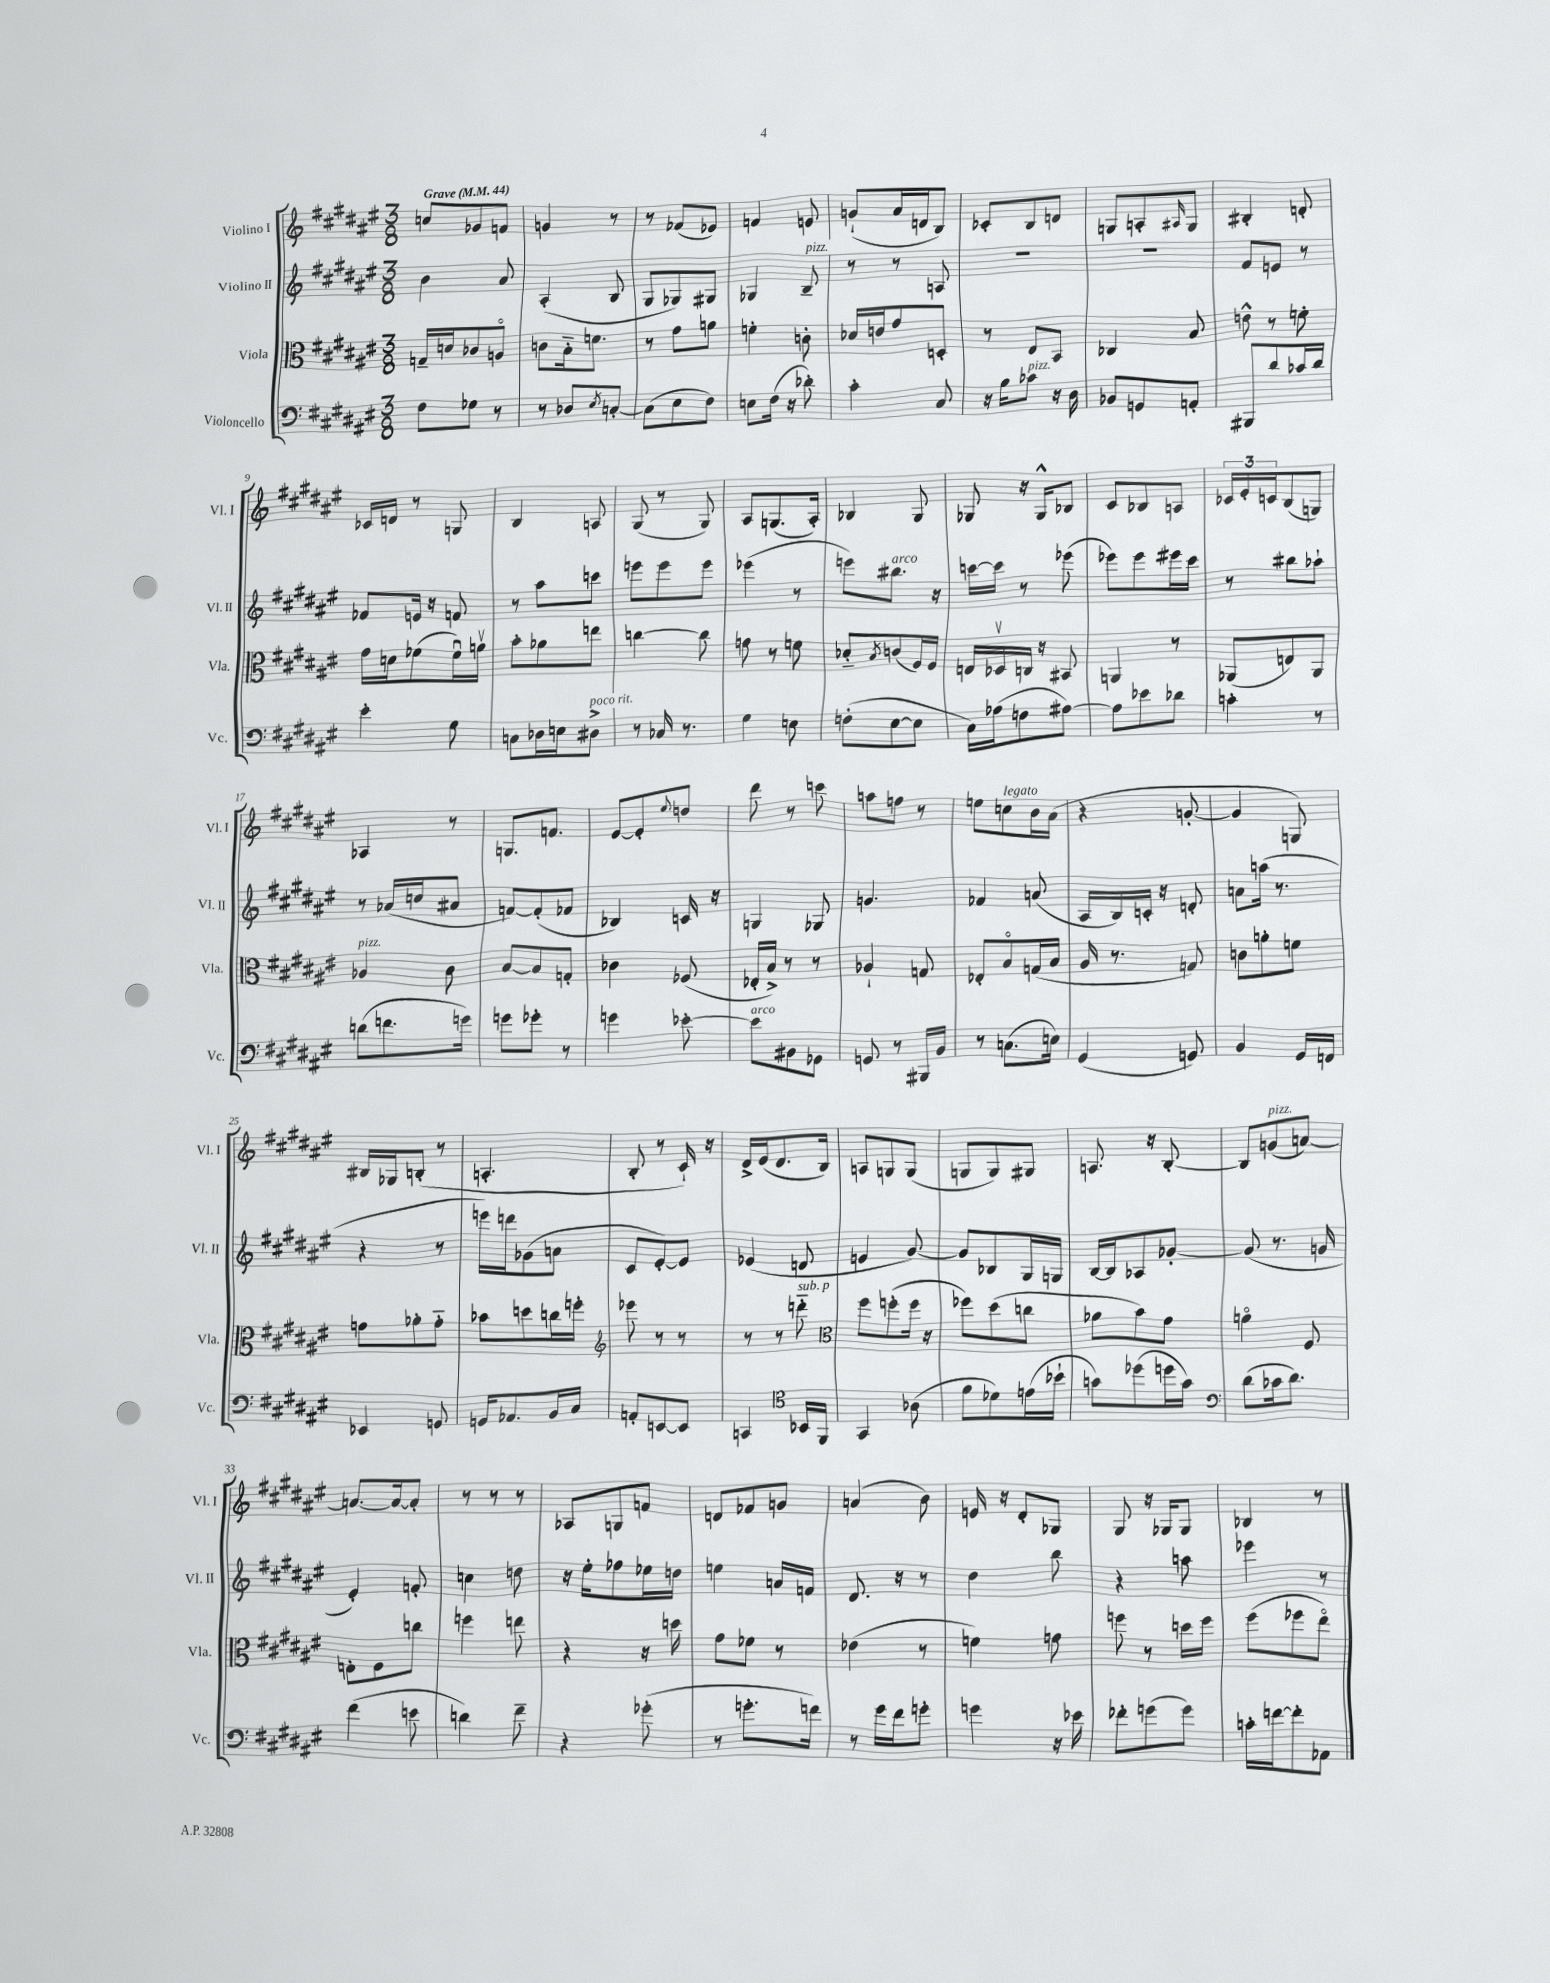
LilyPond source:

<<
\new StaffGroup <<
\new Staff = "s0" \with { instrumentName = "Violino I" shortInstrumentName = "Vl. I" } {
    \clef treble \key fis \major \numericTimeSignature \time 3/8 \tempo "Grave" 4 = 44
    c''8 ges'8 f'8 |
    g'4 r8 |
    r8 fes'8( ees'8) |
    f'4 e'8 |
    g'8-!( ais'16 d'16 b8) |
    ces'8-. b8 d'8 |
    g8 a8-. \grace { ais16 } g8 |
    bis4-. d'8-. |
    ces'16 d'16 r8 g8 |
    b4 a8 |
    gis8( r8 gis8) |
    ais8 g8.( ais16-.) |
    bes4 gis8 |
    ges8 r16 ges16-^ bes8 |
    cis'8 bes8 a8 |
    \tuplet 3/2 { ces'16 eis'16-. c'16 } b8( g8) |
    aes4 r8 |
    g8. f'8. |
    eis'8~ eis'8-. \appoggiatura { eis''8 } d''8 |
    dis'''8 r8 c'''8 |
    a''8 f''8 r8 |
    e''8 c''8^\markup { \italic "legato" } b'16 ais'16( |
    r4 g'8~-. |
    g'4 g8) |
    bis16 ges16 b8-.( r8 |
    a4.-. |
    b8-. r8 cis'16-!) r16 |
    dis'16-> eis'16( dis'8. b16) |
    a8 g8 g8( |
    g8 g8) gis8 |
    a8. r16 b8~-. |
    b8 g'8^\markup { \italic "pizz." }( a'8~) |
    a'8.~ a'16~ a'8-. |
    r8 r8 r8 |
    aes8 g8 f'8 |
    d'8 fes'8 g'8 |
    a'4( b'8) |
    e'16 r16 dis'8-. ges8 |
    gis8 r16 ges16 ges8 |
    bes4 r8 \bar "|." |
}
\new Staff = "s1" \with { instrumentName = "Violino II" shortInstrumentName = "Vl. II" } {
    \clef treble \key fis \major \numericTimeSignature \time 3/8
    b'4 ais'8 |
    ais4-.( b8 |
    gis8 ges8) gis8 |
    ges4 b8--^\markup { \italic "pizz." } |
    r8 r8 a8 |
    R4. |
    R4. |
    fis'8 e'8 r8 |
    fes'8 e'16 r16 f'8 |
    r8 ais''8 c'''8 |
    e'''8 e'''8 e'''8 |
    ees'''4( r8 |
    e'''8) bis''8.^\markup { \italic "arco" } r16 |
    c'''16~ c'''16 r8 ees'''8( |
    ees'''8) ees'''8 eis'''16 cis'''16 |
    r8 bis''8 aes''8-! |
    r8 aes'16( c''16 ais'8 |
    f'8~) f'8-.( fes'8 |
    bes4) c'16 r16 |
    g4 ges8 |
    g'4. |
    fes'4 a'8( |
    ais16 b16) c'16-. r16 d'8-. |
    a'8 a''16( r8. |
    r4 r8 |
    e'''16) d'''16 ges'8( a'8 |
    cis'8 eis'8~-.) eis'8 |
    ees'4( d'8 |
    e'4 gis'8~) |
    gis'8 bes8 gis16 g16 |
    b16~ b16 aes8 ges'8~-. |
    ges'8( r8. g'16 |
    eis'4-.) f'8-. |
    c''4 d''8 |
    r16 eis''16-. fes''8 ees''16 d''16 |
    e''4 a'16 f'16 |
    dis'8. r16 r8 |
    dis''4 b''8 |
    r4 a''8 |
    ees'''4 r8 \bar "|." |
}
\new Staff = "s2" \with { instrumentName = "Viola" shortInstrumentName = "Vla." } {
    \clef alto \key fis \major \numericTimeSignature \time 3/8
    g16-- d'16 ces'8 a8\flageolet |
    c'8 b16-_ f'8. |
    r8 gis'8 a'8 |
    f'4-. c'8-. |
    des'16 e'16 gis'8 d8-. |
    r8 eis8 b,8 |
    ces4 b8 |
    e'8-^ r8 f'8-. |
    gis'16 d'16 fes'8( fes'16\downbow) a'16\upbow |
    b'8-. aes'8 e''8 |
    c''4~ c''8 |
    g'8 r8 f'8 |
    des'8-_ \acciaccatura { b8 } c'8( fis16) fis16 |
    e16 des16\upbow c16 r16 bis,8 |
    a,4 r8 |
    aes,8( e8) aes,8 |
    aes4^\markup { \italic "pizz." } cis'8 |
    b8~ b8 g8-. |
    ces'4 fes8( |
    ees16-. b16->) r8 r8 |
    aes4-! g8 |
    ees8-. b8\flageolet g16( b16 |
    ais16 r8. g8) |
    c'8 a'8-. f'8 |
    g'8 aes'8-. g'8-_ |
    bes'8 d''8 c''16 f''16-. |
    \clef treble ees'''8 r8 r8 |
    r8 r8 d'''8-_^\markup { \italic "sub. p" } |
    \clef alto fis''8 f''8-.( f''16 r16 |
    fes''8) dis''8( c''8 |
    aes'8 b'8) gis'8 |
    a'4\flageolet fis8 |
    e8-. fis8 c''8 |
    f''4 e''8 |
    r4 r16 d''16 |
    gis'8 fes'8 r8 |
    ees'4( r8 |
    f'4) g'8 |
    f''8 r8 d''16 f''16 |
    fis''8( fes''8 eis''8\flageolet) \bar "|." |
}
\new Staff = "s3" \with { instrumentName = "Violoncello" shortInstrumentName = "Vc." } {
    \clef bass \key fis \major \numericTimeSignature \time 3/8
    fis8 ges8 r8 |
    r8 des8 \acciaccatura { eis8 } c8~-. |
    c8( eis8 fis8) |
    e8 fis16( r16 des'8-.) |
    cis'4-. cis8 |
    r16 b16 ces'8^\markup { \italic "pizz." } r16 dis16 |
    bes,8 g,8 a,8-. |
    bis,,8 dis'8 ces'16 dis'16 |
    eis'4-. gis8 |
    c8 des16 e16 dis8->^\markup { \italic "poco rit." } |
    r8 ces16 r8. |
    gis4 e8 |
    f8-.( eis8~ eis8 |
    cis16) aes16( f8 ais8~) |
    ais8 ees'8 des'8 |
    c'4-. r8 |
    d'8( f'8. g'16) |
    g'8 ges'8-. r8 |
    g'4 ees'8~-. |
    ees'8^\markup { \italic "arco" } bis,8 ges,8 |
    g,8 r8 bis,,16 b,16 |
    r8 c8.( e16) |
    gis,4( g,8) |
    b,4 gis,16 f,16 |
    ees,4 g,8 |
    g,16 aes,8. b,16 cis16 |
    a,8-. e,8~ e,8 |
    c,4 \clef tenor bes,16 fis,16 |
    gis,4 aes8( |
    fis'8 des'8) e'16( bes'16-! |
    g'8) des''8( d''16 g'16) |
    \clef bass dis'8( ces'16 dis'8.) |
    fis'4( e'8 |
    d'4) fis'8-- |
    r4 ges'8-.( |
    r8 g'8.-. f'16) |
    r8 gis'16 fis'16 g'8-. |
    g'4 r16 ees'16 |
    fes'8-. g'8( g'8) |
    c'16-. f'16~ f'8-. aes,8 \bar "|." |
}
>>
>>
